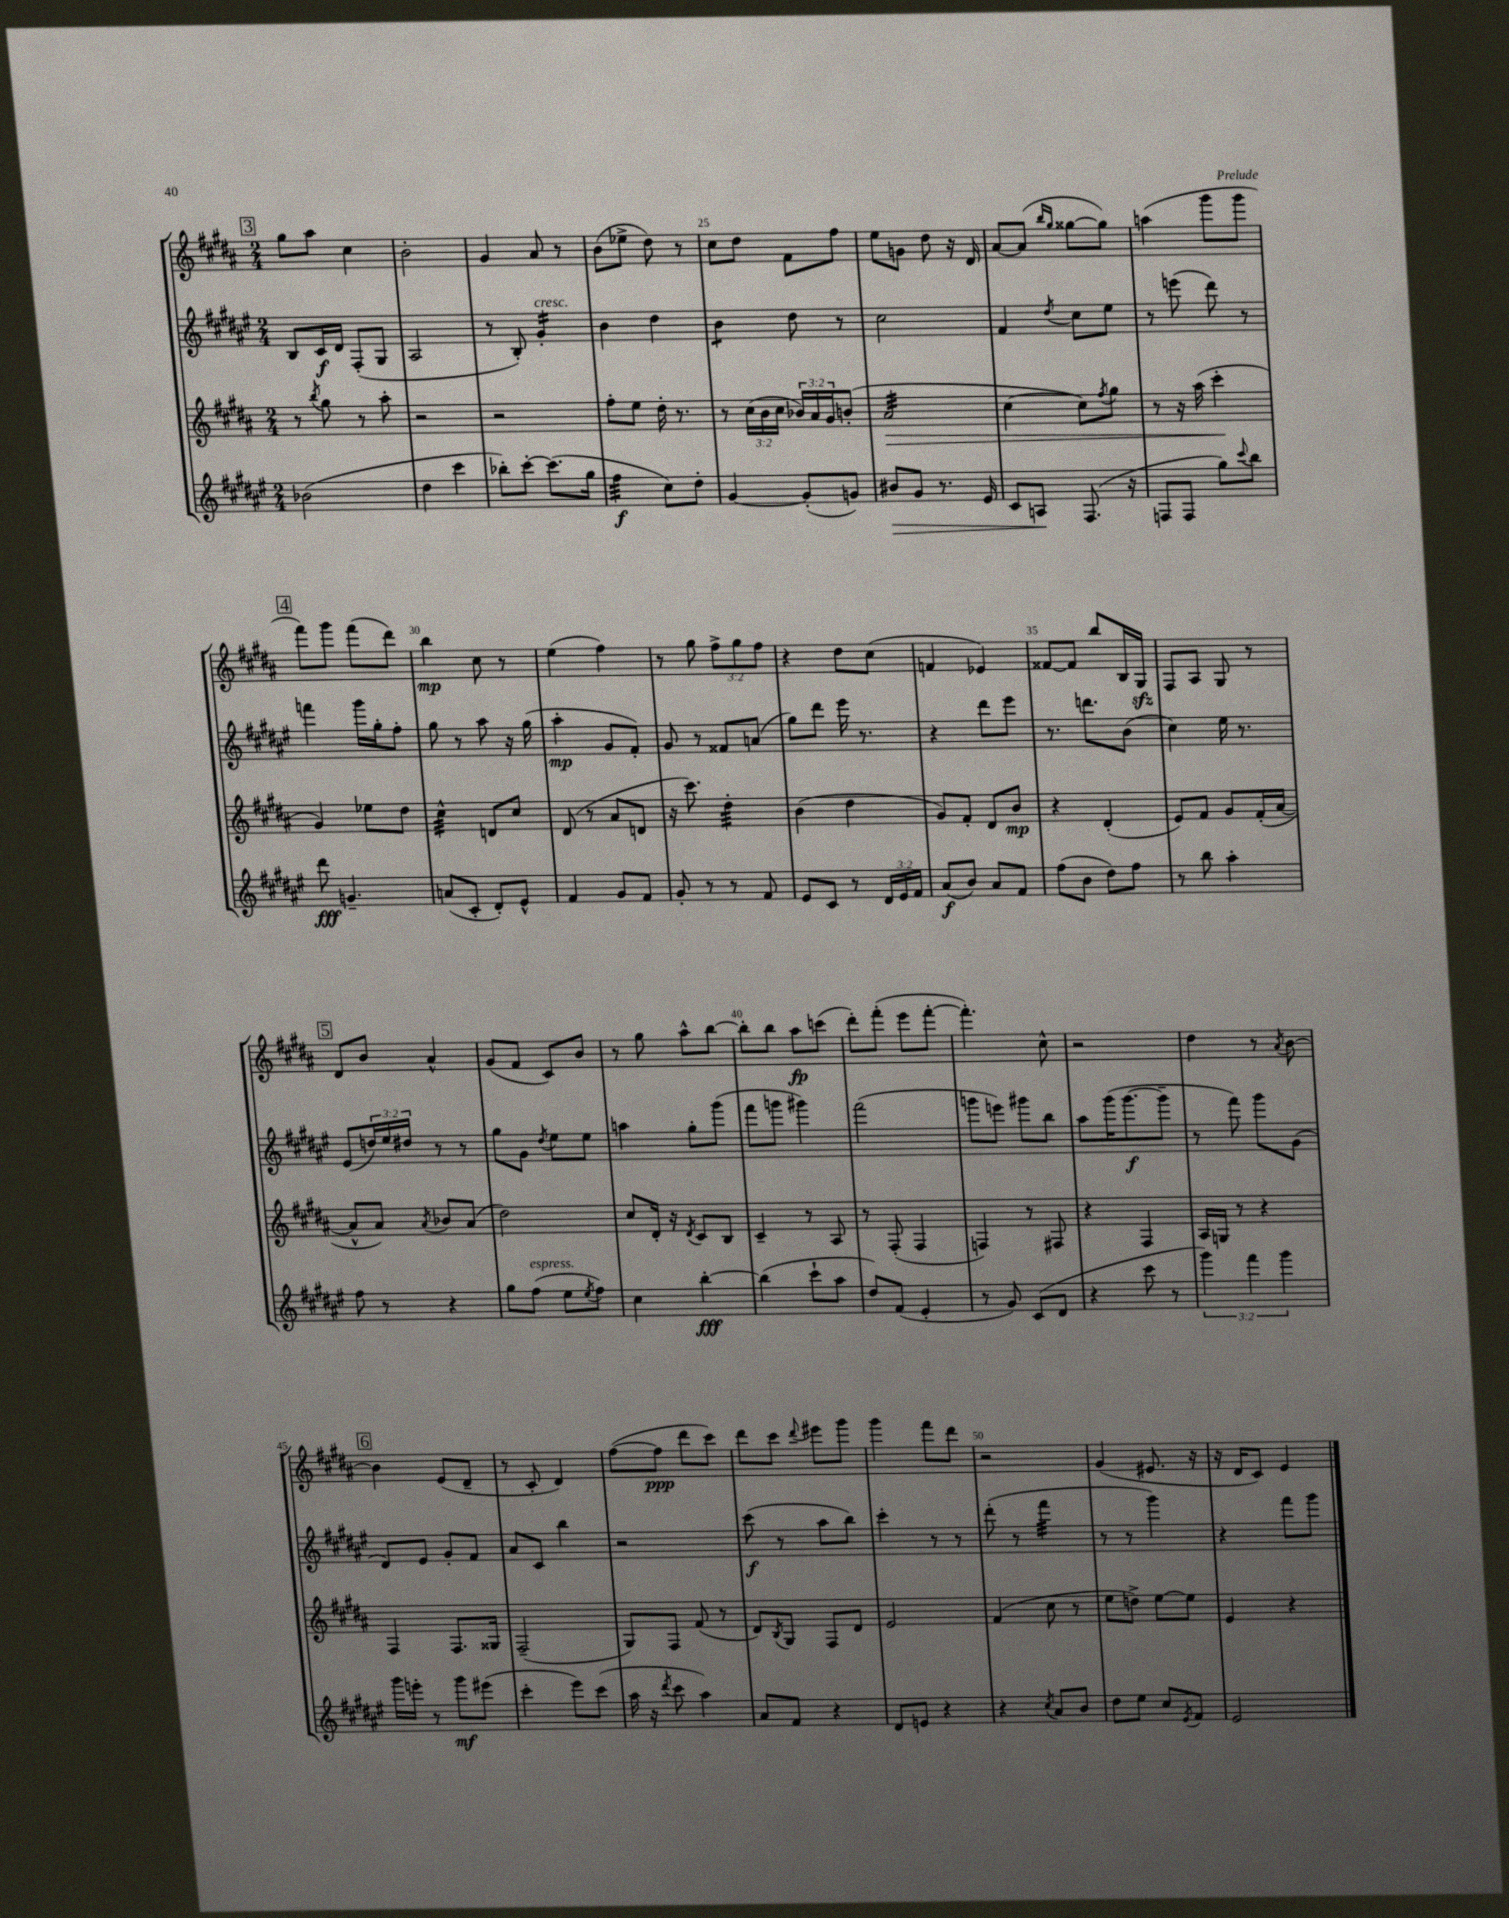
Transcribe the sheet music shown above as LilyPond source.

<<
\new StaffGroup <<
\new Staff = "s0" {
    \clef treble \key b \major \numericTimeSignature \time 2/4 \override Staff.TupletNumber.text = #tuplet-number::calc-fraction-text
    \mark \markup { \box "3" } gis''8 ais''8 cis''4 |
    b'2-. |
    gis'4 ais'8 r8 |
    b'8( ees''8-> dis''8) r8 |
    cis''8 dis''8 fis'8 fis''8 |
    e''8 g'8 dis''8 r16 dis'16 |
    ais'8~ ais'8( \grace { b''16 gis''16 } gisis''8~ gisis''8) |
    a''4( gis'''8 gis'''8 |
    \mark \markup { \box "4" } fis'''8) gis'''8 fis'''8( dis'''8) |
    b''4\mp cis''8 r8 |
    e''4( fis''4) |
    r8 gis''8 \tuplet 3/2 { fis''8-> gis''8 fis''8 } |
    r4 dis''8 cis''8( |
    f'4 ees'4) |
    fisis'8~ fisis'8 b''8 b16 gis16\sfz |
    fis8 ais8 gis8 r8 |
    \mark \markup { \box "5" } dis'8 b'8 ais'4-^ |
    gis'8( fis'8 cis'8) b'8 |
    r8 gis''8 ais''8-^ b''8~ |
    b''8-. b''8 ais''8\fp c'''8( |
    dis'''8-.) fis'''8-.( e'''8 fis'''8~-. |
    fis'''4.-.) cis''8-^ |
    r2 |
    dis''4 r8 \acciaccatura { ais'8 } b'8~ |
    \mark \markup { \box "6" } b'4 e'8( dis'8-- |
    r8 cis'8-. dis'4) |
    fis''8~( fis''8\ppp dis'''8 cis'''8) |
    dis'''8 cis'''8 \appoggiatura { dis'''8 } eis'''8 gis'''8 |
    gis'''4 fis'''8 dis'''8 |
    r2 |
    gis'4( eis'8. r16 |
    r16 dis'16 cis'8) e'4 \bar "|." |
}
\new Staff = "s1" {
    \clef treble \key fis \major \numericTimeSignature \time 2/4 \override Staff.TupletNumber.text = #tuplet-number::calc-fraction-text
    \mark \markup { \box "3" } b8 cis'16\f dis'16 fis8-.( gis8 |
    ais2 |
    r8 b8-.) gis'4:16-.^\markup { \italic "cresc." } |
    b'4 dis''4 |
    b'4:8 dis''8 r8 |
    cis''2 |
    fis'4 \acciaccatura { dis''8 } cis''8 eis''8 |
    r8 e'''8( dis'''8) r8 |
    \mark \markup { \box "4" } f'''4 gis'''16 gis''16-. fis''8-. |
    gis''8 r8 ais''8 r16 gis''16( |
    ais''4-.\mp gis'8 fis'8-.) |
    gis'8 r8 fisis'8 a'8( |
    gis''8) dis'''8 eis'''16 r8. |
    r4 dis'''8 eis'''8 |
    r8. d'''8. b'8( |
    cis''4) eis''16 r8. |
    \mark \markup { \box "5" } eis'8( \tuplet 3/2 { d''16) eis''16 dis''16 } r8 r8 |
    gis''8 gis'8 \acciaccatura { dis''8 } eis''8 eis''8 |
    a''4 gis''8-. gis'''8( |
    fis'''8 g'''8 gis'''4) |
    fis'''2( |
    g'''8 e'''8) gis'''8 b''8 |
    ais''8 gis'''16( gis'''8.~\f gis'''8-- |
    r8 fis'''8) gis'''8 gis'8( |
    \mark \markup { \box "6" } dis'8) eis'8 gis'8-. fis'8 |
    ais'8 cis'8 b''4 |
    r2 |
    cis'''8\f( r8 ais''8 b''8) |
    cis'''4-. r8 r8 |
    dis'''8-.( r8 fis'''4:32 |
    r8 r8 gis'''4) |
    r4 fis'''8 gis'''8 \bar "|." |
}
\new Staff = "s2" {
    \clef treble \key b \major \numericTimeSignature \time 2/4 \override Staff.TupletNumber.text = #tuplet-number::calc-fraction-text
    \mark \markup { \box "3" } r8 \acciaccatura { b''8 } gis''8 r8 ais''8-. |
    r2 |
    r2 |
    fis''8-. e''8 dis''16-. r8. |
    r8 \tuplet 3/2 { cis''16( b'16 cis''16 } \tuplet 3/2 { bes'16) ais'16 gis'16 } b'8-.( |
    ais'2:32\> |
    cis''4~ cis''8) \acciaccatura { fis''8 } gis''8 |
    r8 r16 ais''16( cis'''4-.\! |
    \mark \markup { \box "4" } gis'4) ees''8 dis''8 |
    cis''4:32-^ d'8 cis''8 |
    dis'8( r8 ais'8 d'8 |
    r16 cis'''8.) dis''4:32-. |
    b'4( dis''4 |
    gis'8) fis'8-. dis'8 b'8\mp |
    r4 dis'4-.( |
    e'8) fis'8 gis'8 fis'16-.( ais'16~ |
    \mark \markup { \box "5" } ais'8-^ ais'8) \acciaccatura { ais'8 } bes'8 ais'8( |
    dis''2) |
    cis''8 dis'16-. r16 \acciaccatura { dis'8 } cis'8 b8 |
    cis'4-- r8 ais8 |
    r8 fis8-.( fis4 |
    f4) r8 fis8 |
    r4 fis4 |
    ais16 g16 r8 r4 |
    \mark \markup { \box "6" } fis4 fis8. gisis16 |
    fis2--( |
    gis8) fis8 fis'8( r8 |
    dis'8) \acciaccatura { b8 } gis8 fis8 dis'8 |
    e'2 |
    fis'4( cis''8 r8 |
    e''8 d''8->) e''8~ e''8 |
    e'4 r4 \bar "|." |
}
\new Staff = "s3" {
    \clef treble \key fis \major \numericTimeSignature \time 2/4 \override Staff.TupletNumber.text = #tuplet-number::calc-fraction-text
    \mark \markup { \box "3" } bes'2( |
    dis''4 cis'''4 |
    bes''8-.) cis'''8~-. cis'''8.( gis''16 |
    fis''4:32\f cis''8) dis''8-. |
    gis'4~ gis'8-.( g'8) |
    bis'8\> gis'8 r8. eis'16 |
    cis'8 a8\! fis8.( r16 |
    f8 f8 gis''8) \appoggiatura { cis'''8 } b''8 |
    \mark \markup { \box "4" } dis'''8\fff g'4.-- |
    a'8( cis'8-. dis'8-.) eis'8-^ |
    fis'4 gis'8 fis'8 |
    gis'8-. r8 r8 fis'8 |
    eis'8 cis'8 r8 \tuplet 3/2 { dis'16 eis'16 fis'16 } |
    ais'8\f( b'8) ais'8 fis'8 |
    fis''8( b'8 dis''8) fis''8 |
    r8 b''8 ais''4-. |
    \mark \markup { \box "5" } fis''8 r8 r4 |
    gis''8 fis''8^\markup { \italic "espress." }( eis''8 \acciaccatura { eis''8 } fis''8) |
    cis''4 b''4~-.\fff |
    b''4( cis'''8-! ais''8 |
    dis''8) fis'8( eis'4-. |
    r8 gis'8) cis'8( dis'8 |
    r4 cis'''8 r8 |
    \tuplet 3/2 { gis'''4) fis'''4 gis'''4 } |
    \mark \markup { \box "6" } gis'''16 e'''16-. r8 gis'''8\mf eis'''8( |
    cis'''4-. eis'''8) cis'''8( |
    ais''16 r16 \acciaccatura { dis'''8 } cis'''8 ais''4) |
    ais'8 fis'8 r4 |
    dis'8 e'8 r4 |
    r4 \acciaccatura { cis''8 } ais'8 b'8 |
    dis''8 eis''8 cis''8 \acciaccatura { eis'8 } fis'8 |
    eis'2 \bar "|." |
}
>>
>>
\layout { \context { \Score currentBarNumber = #21 \override BarNumber.break-visibility = ##(#f #t #t) barNumberVisibility = #(every-nth-bar-number-visible 5) } }
